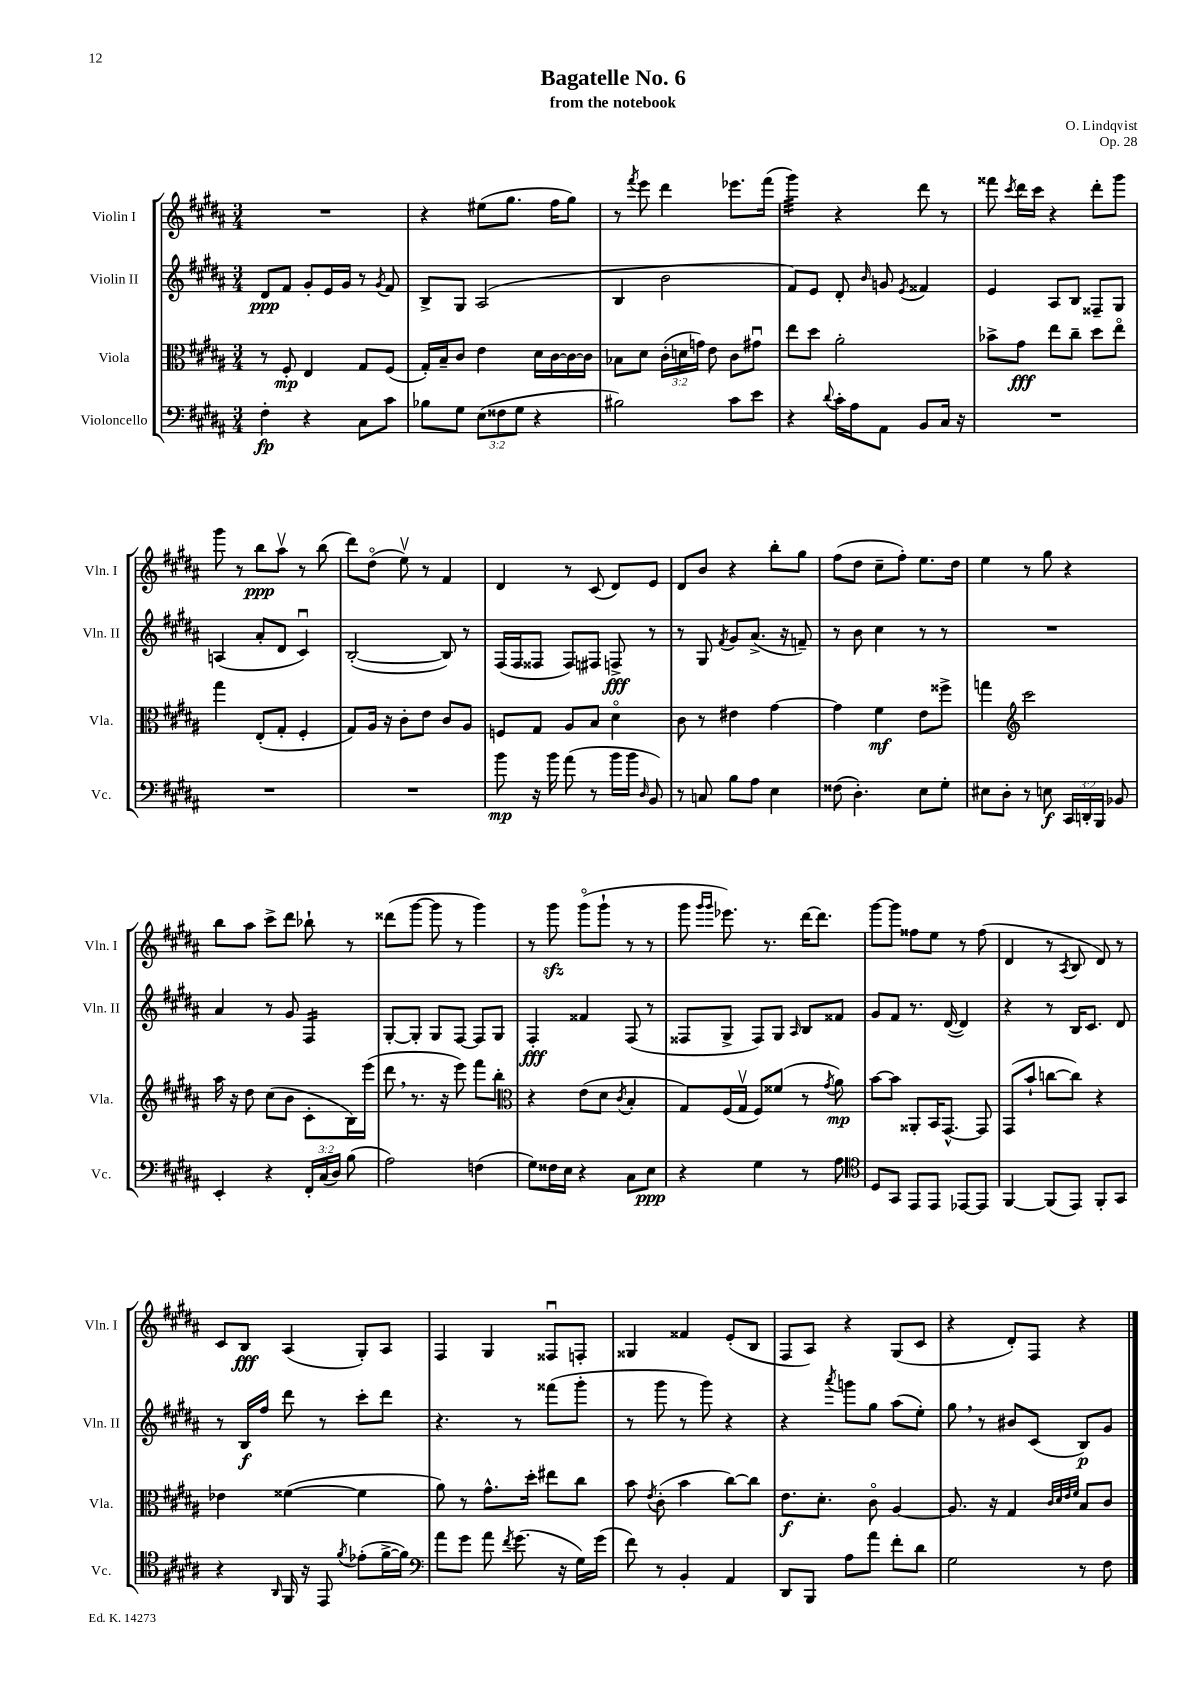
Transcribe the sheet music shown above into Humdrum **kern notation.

**kern	**kern	**kern	**kern
*staff4	*staff3	*staff2	*staff1
*clefF4	*clefC3	*clefG2	*clefG2
*k[f#c#g#d#a#]	*k[f#c#g#d#a#]	*k[f#c#g#d#a#]	*k[f#c#g#d#a#]
*M3/4	*M3/4	*M3/4	*M3/4
4F#'	8r	8d#	2.r
.	8F#'	8f#	.
4r	4E	8g#'	.
.	.	16e	.
.	.	16g#	.
8C#	8G#	8r	.
.	.	8qg#	.
8c#	(8F#	8f#	.
=	=	=	=
8B-	16G#')	8B^	4r
.	16B~	.	.
8G#	8c#	8G#	.
(12E	4e	(2A#	(8ee#
12F##	.	.	.
.	.	.	8.gg#
12G#	.	.	.
4r	16d#	.	.
.	[16c#	.	16ff#
.	16c#_	.	8gg#)
.	16c#]	.	.
=	=	=	=
2B#)	8B-	4B	8r
.	.	.	8qfff#
.	8d#	.	8eee
.	(24c#'	2b	4ddd#
.	24d	.	.
.	24g)	.	.
.	8e	.	.
8c#	8c#	.	8.eee-
8e	8g#u	.	.
.	.	.	(16fff#
=	=	=	=
4r	8ee	8f#)	4ggg#)
.	8dd#	8e	.
8qqd#	.	.	.
16c#'	2a#'	8d#'	4r
16A#	.	.	.
.	.	16qqb	.
8AA#	.	8g	.
.	.	8qe	.
8BB	.	4f##	8ddd#
16C#	.	.	8r
16r	.	.	.
=	=	=	=
2.r	8b-^	4e	8fff##
.	.	.	8qccc#
.	8g#	.	16ddd#
.	.	.	16ccc#
.	8ee	8A#	4r
.	8cc#~	8B	.
.	8dd#	8F##~	8ddd#'
.	8eeo	8G#	8ggg#
=	=	=	=
2.r	4gg#	(4A	8ggg#
.	.	.	8r
.	(8E'	8a#'	8bb
.	8G#'	8d#	8aa#v
.	4F#'	4c#u)	8r
.	.	.	(8bb
=	=	=	=
2.r	8G#)	([2B'	8ddd#)
.	16A#	.	(8dd#o
.	16r	.	.
.	8c#'	.	8eev)
.	8e	.	8r
.	8c#	8B])	4f#
.	8A#	8r	.
=	=	=	=
8b	8F	(16F#	4d#
.	.	16F#	.
16r	8G#	8F##	.
16b	.	.	.
(8a#	8A#	8F##)	8r
8r	8B	8F#	(8c#
16b	4d#o	8F^	8d#)
16b	.	.	.
16qqD#	.	.	.
8BB)	.	8r	8e
=	=	=	=
8r	8c#	8r	8d#
8C	8r	8G#	8b
.	.	8qf#	.
8B	4e#	8g#	4r
8A#	.	(8.a#^	.
4E	[4g#	.	8bb'
.	.	16r	.
.	.	8f~)	8gg#
=	=	=	=
(8F##	4g#]	8r	(8ff#
4.D#')	.	8b	8dd#
.	4f#	4cc#	8cc#~
.	.	.	8ff#')
8E	8e	8r	8.ee
8G#'	8ff##^	8r	.
.	.	.	16dd#
=	=	=	=
8E#	4gg	2.r	4ee
8D#'	.	.	.
*	*clefG2	*	*
8r	2ccc#	.	8r
8E	.	.	8gg#
24CC#	.	.	4r
24DD'	.	.	.
24BBB	.	.	.
8BB-	.	.	.
=	=	=	=
4EE'	16aa#	4a#	8bb
.	16r	.	.
.	8dd#	.	8aa#
4r	(8cc#	8r	8ccc#^
.	8b	8g#	8ddd#
24FF#'	8c#'	4F#	8bb-`
(24C#	.	.	.
24D#)	.	.	.
(8B	16B)	.	8r
.	(16eee	.	.
=	=	=	=
2A#)	8ddd#	[8G#'	(8ddd##
.	8.r	8G#']	[8ggg#
.	.	8G#	8ggg#]
.	16r	.	.
.	8eee)	[8F#	8r
(4F	8fff#	8F#]	4ggg#)
.	8bb'	8G#	.
=	=	=	=
*	*clefC3	*	*
8G#)	4r	4F#'	8r
16F##	.	.	8ggg#
16E	.	.	.
4r	(8e	4f##	(8ggg#o
.	8d#	.	8ggg#`
.	8qc#	.	.
8C#	4B'	(8F#	8r
8E	.	8r	8r
=	=	=	=
4r	8G#)	8F##	8ggg#
.	.	.	16qqggg#
.	.	.	16qqggg#
.	(16F#	8G#^	8.eee-)
.	16G#v	.	.
4G#	8F#)	8F##)	.
.	.	.	8.r
.	(8f##	8G#	.
.	.	16qqA#	.
8r	8r	8B	[16ddd#
.	.	.	8.ddd#]
.	8qg#	.	.
8A#	8a#)	8f##	.
=	=	=	=
*clefC4	*	*	*
8D#	[8b	8g#	[8ggg#
8GG#	8b]	8f#	8ggg#]
8EE	8AA##'	8.r	8ff##
8EE	16BB	.	8ee
.	[8.GG#^^	([16d#	.
[8EE-	.	4d#])	8r
8EE-]	8GG#]	.	(8ff##
=	=	=	=
[4FF#	(8GG#	4r	4d#
.	8b`	.	.
(8FF#]	[8cc	8r	8r
.	.	.	8qA#
8EE)	8cc])	16B	8B
.	.	8.c#	.
8FF#'	4r	.	8d#)
8GG#	.	8d#	8r
=	=	=	=
4r	4e-	8r	8c#
.	.	16B	8B
.	.	16ff#	.
16qqAA#	.	.	.
16FF#	([4f##	8ddd#	(4A#
16r	.	.	.
8EE	.	8r	.
8qf#	.	.	.
(8e-'	4f##]	8ccc#'	8G#')
[16f#^	.	8ddd#	8A#
16f#])	.	.	.
=	=	=	=
*clefF4	*	*	*
8a#	8a#)	4.r	4F#
8g#	8r	.	.
8a#	8.g#^^	.	4G#
8qf#	.	.	.
(8.g#	.	8r	.
.	16dd#'	.	.
.	8ee#	(8fff##	8F##u
16r	.	.	.
16G#)	8cc#	8ggg#'	8F'
(16g#	.	.	.
=	=	=	=
8f#)	8b	8r	4G##
.	8qe	.	.
8r	(8c#'	8ggg#	.
4BB'	4b	8r	4f##
.	.	8ggg#)	.
4AA#	[8cc#)	4r	(8e'
.	8cc#]	.	8B
=	=	=	=
8DD#	8.e	4r	8F#
8BBB	.	.	8A#)
.	8.d#'	.	.
.	.	8qaaa#	.
8A#	.	8ggg	4r
8a#	8c#o	8gg#	.
8f#'	[4A#	(8aa#	(8G#
8d#	.	8ee')	8c#
=	=	=	=
2G#	8.A#]	8gg#	4r
.	.	8r	.
.	16r	.	.
.	4G#	8b#	8d#')
.	.	(8c#	8F#
.	32qqc#	.	.
.	32qqd#	.	.
.	32qqe	.	.
.	32qqf#	.	.
8r	8B	8B)	4r
8F#	8c#	8g#	.
==	==	==	==
*-	*-	*-	*-
